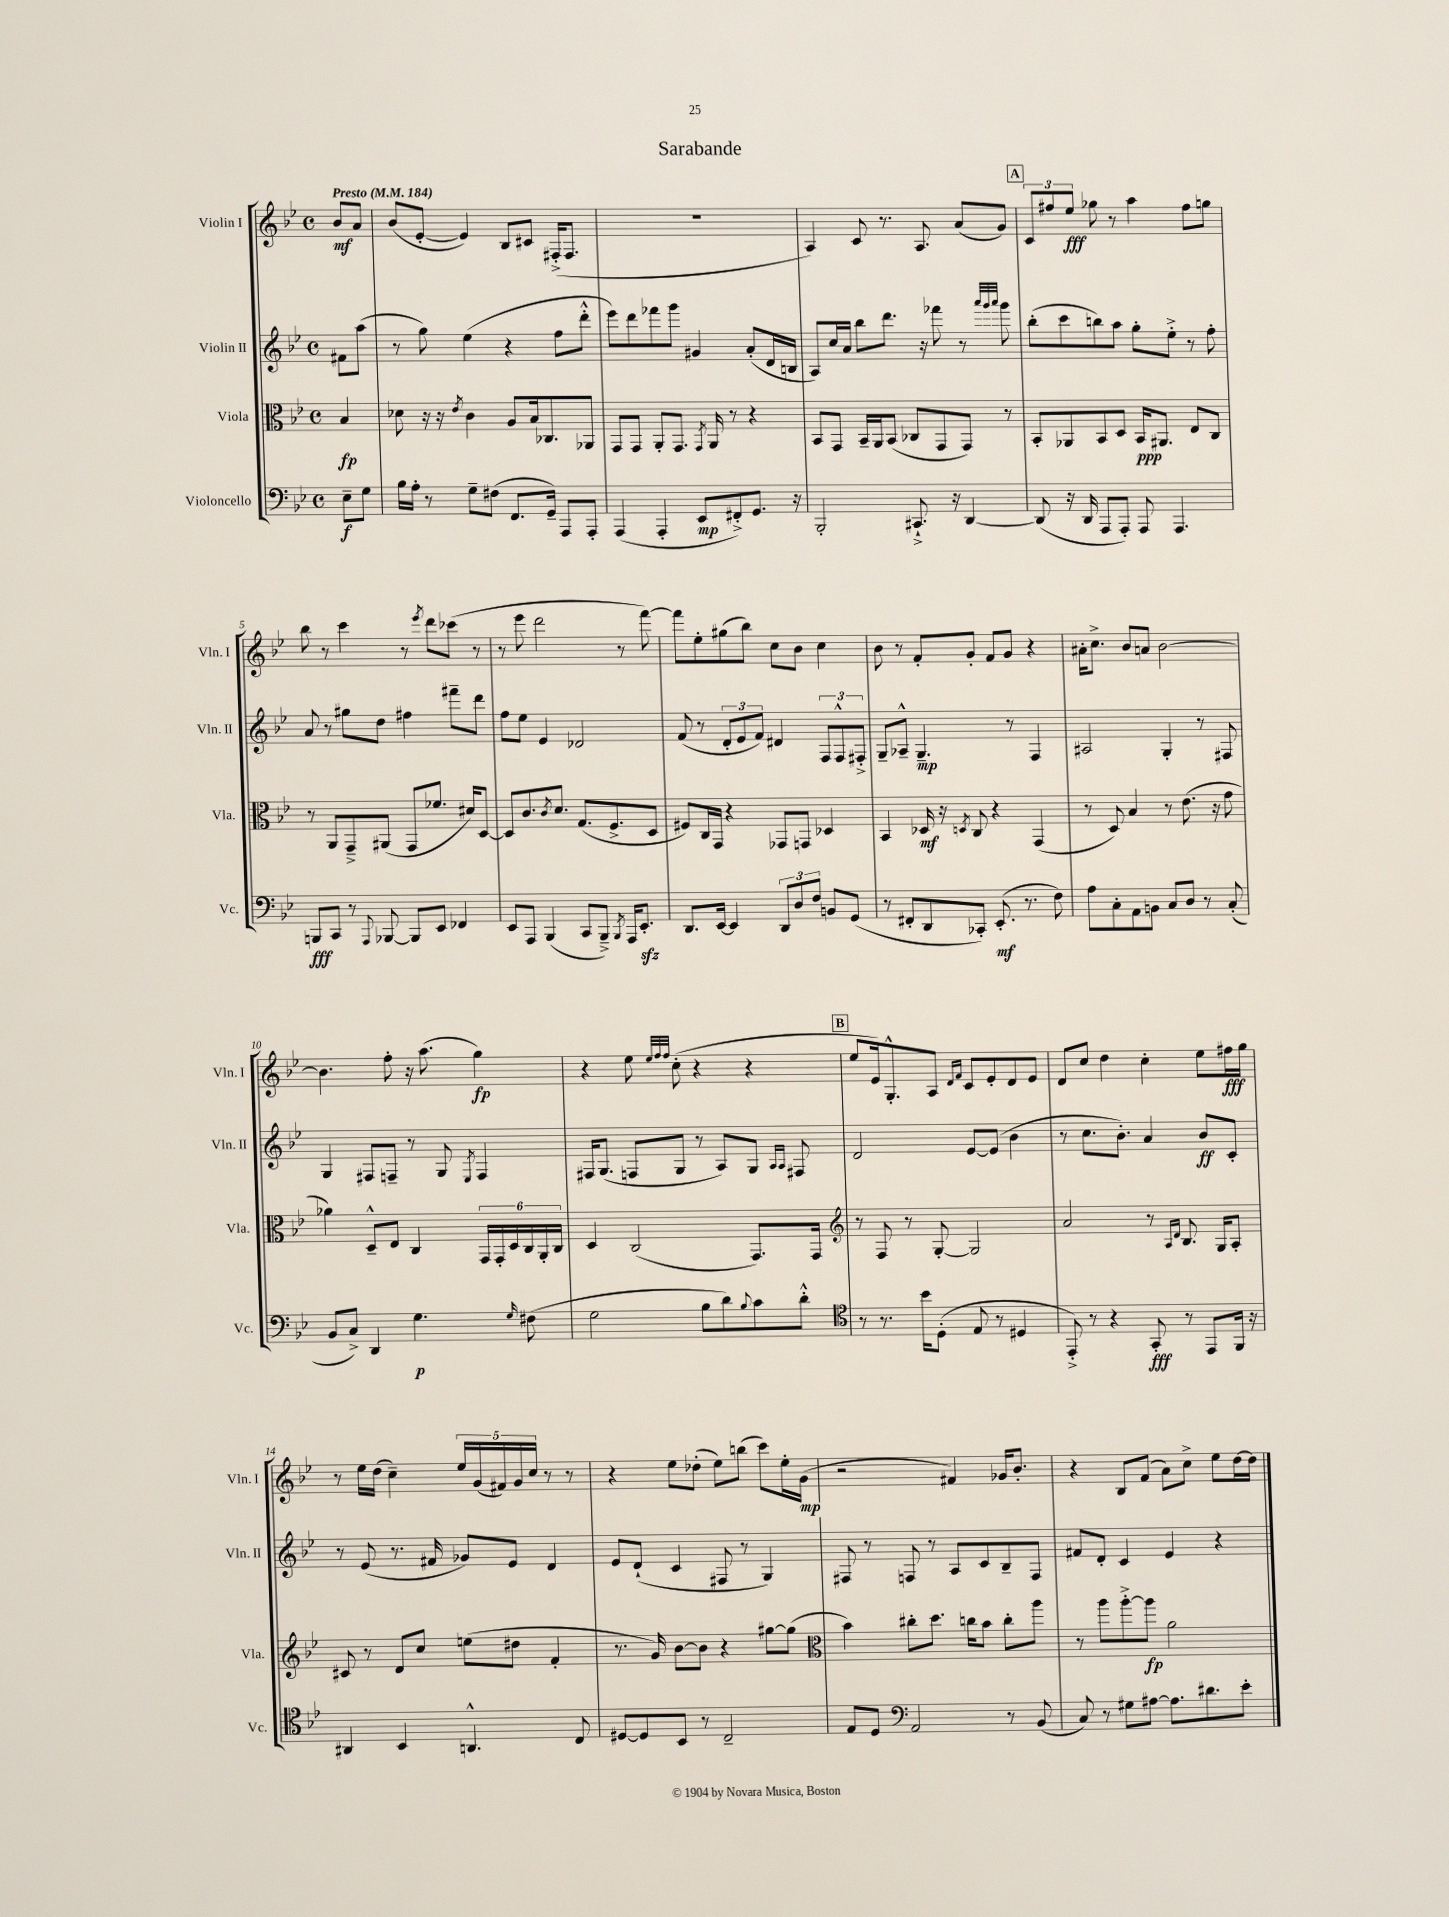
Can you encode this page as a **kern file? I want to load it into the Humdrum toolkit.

**kern	**dynam	**kern	**dynam	**kern	**dynam	**kern	**dynam
*part4	*part4	*part3	*part3	*part2	*part2	*part1	*part1
*staff4	*staff4	*staff3	*staff3	*staff2	*staff2	*staff1	*staff1
*I"Violoncello	*	*I"Viola	*	*I"Violin II	*	*I"Violin I	*
*I'Vc.	*	*I'Vla.	*	*I'Vln. II	*	*I'Vln. I	*
*clefF4	*	*clefC3	*	*clefG2	*	*clefG2	*
*k[b-e-]	*	*k[b-e-]	*	*k[b-e-]	*	*k[b-e-]	*
*M4/4	*	*M4/4	*	*M4/4	*	*M4/4	*
*met(c)	*	*met(c)	*	*met(c)	*	*met(c)	*
*MM184	*	*MM184	*	*MM184	*	*MM184	*
=	=	=	=	=	=	=	=
!	!	!	!	!	!	!LO:TX:a:B:t=Presto	!
8E-~\L	f	4B-/	fp	8f#X\L	.	8b-/L	mf
8G\J	.	.	.	(8aa\J	.	8a/J	.
=1	=1	=1	=1	=1	=1	=1	=1
16B-\LL	.	8d-X\	.	8r	.	(8b-/L	.
16A'\JJ	.	.	.	.	.	.	.
8r	.	16r	.	8gg\)	.	[8e-'/J	.
.	.	16r	.	.	.	.	.
.	.	8qe-/	.	.	.	.	.
8G~\L	.	4c\	.	(4ee-\	.	4e-/])	.
(8F#X\J	.	.	.	.	.	.	.
8.FF/L	.	8A/L	.	4r	.	8B-/L	.
.	.	16B-/k	.	.	.	8c#X/J	.
16GG~/Jk)	.	8.C-X/	.	.	.	.	.
8AAA/L	.	.	.	8ff\L	.	(16F#X'^/KL	.
.	.	.	.	.	.	8.F#/J	.
8AAA'/J	.	8AA-X/J	.	8ddd'^^\J	.	.	.
=2	=2	=2	=2	=2	=2	=2	=2
(4AAA/	.	8GG/L	.	8eee-\L)	.	1r	.
.	.	8GG/J	.	8ddd\	.	.	.
4AAA'/	.	8AA'/L	.	8fff-X\	.	.	.
.	.	8.GG/J	.	8ggg\J	.	.	.
8EE-/L	mp	.	.	4g#X/	.	.	.
.	.	8qGG/	.	.	.	.	.
.	.	16AA/	.	.	.	.	.
8FF#X'^/)	.	8r	.	.	.	.	.
8.GG/J	.	4r	.	(8a'/L	.	.	.
.	.	.	.	16d/L	.	.	.
16r	.	.	.	16Bn/JJ	.	.	.
=3	=3	=3	=3	=3	=3	=3	=3
2BBB-'/	.	8BB-/L	.	8A/L)	.	4A/)	.
.	.	8GG/J	.	16cc/L	.	.	.
.	.	.	.	16a/JJ	.	.	.
.	.	16BB-~/LL	.	8bb-\L	.	8c/	.
.	.	16AA/J	.	.	.	.	.
.	.	(8BB-/J	.	8.ddd\J	.	8.r	.
8.CC#X`^/	.	8C-X/L	.	.	.	.	.
.	.	.	.	16r	.	8.A/	.
.	.	8GG/	.	8fff-X\	.	.	.
16r	.	.	.	.	.	.	.
[4DD/	.	8GG/J)	.	8r	.	(8a/L	.
.	.	.	.	32qqaaa/LLL	.	.	.
.	.	.	.	32qqggg/	.	.	.
.	.	.	.	32qqaaa/JJJ	.	.	.
.	.	8r	.	8ggg\	.	8g/J)	.
!!LO:REH:place=s1:t=A
=4	=4	=4	=4	=4	=4	=4	=4
(8DD/]	.	8BB-'/L	.	(8bb-'\L	.	12c/L	.
.	.	.	.	.	.	12ff#X/	.
16r	.	8AA-X/	.	8ccc\	.	.	.
.	.	.	.	.	.	12ee-/J	fff
16DD/	.	.	.	.	.	.	.
8AAA/L	.	8BB-/	.	8bbn\)	.	8gg-X\	.
8AAA'/J)	.	8D/J	.	8aa\J	.	8r	.
8AAA/	.	16BB-/KL	ppp	8gg'\L	.	4aa\	.
.	.	8.AA#X/J	.	.	.	.	.
4.AAA/	.	.	.	8ee-'^\J	.	.	.
.	.	8E-/L	.	8r	.	8ff#\L	.
.	.	8C/J	.	8ff'\	.	8ggn\J	.
!!LO:LB:g=z
=5	=5	=5	=5	=5	=5	=5	=5
8BBBn/L	fff	8r	.	8a/	.	8bb-\	.
8CC/J	.	8AA/L	.	8r	.	8r	.
8r	.	8GG~^/	.	8gg#X\L	.	4ccc\	.
8qqAAA/	.	.	.	.	.	.	.
[8BBB-X/	.	(8AA#X/J	.	8dd\J	.	.	.
8BBB-/L]	.	8GG/L	.	4ff#X\	.	8r	.
.	.	.	.	.	.	8qeee-/	.
8EE-/J	.	8.f-X/J	.	.	.	8ddd\L	.
4FF-X/	.	.	.	8fff#X~\L	.	(8ccc-X\J	.
.	.	16d#X/KL)	.	.	.	.	.
.	.	[8D/J	.	8ddd\J	.	8r	.
=6	=6	=6	=6	=6	=6	=6	=6
8EE-/L	.	8D/L]	.	8ff\L	.	8r	.
8AAA/J	.	8.c/	.	8ee-\J	.	8eee-\	.
(4BBB-/	.	.	.	4e-/	.	2ddd\	.
.	.	8qc/	.	.	.	.	.
.	.	8.d/J	.	.	.	.	.
8CC/L	.	(8.G/L	.	2d-X/	.	.	.
8BBB-~^/J)	.	.	.	.	.	.	.
.	.	8.F^/	.	.	.	.	.
8qBBB-/	.	.	.	.	.	.	.
16AAA/KL	.	.	.	.	.	8r	.
8.EE-zz'/J	.	.	.	.	.	.	.
.	.	8D/J	.	.	.	[8fff\)	.
=7	=7	=7	=7	=7	=7	=7	=7
8.DD/L	.	8F#X/L)	.	(8f/	.	8fff\L]	.
.	.	16C/L	.	8r	.	8ee-'\	.
[16EE-/Jk	.	16GG/JJ	.	.	.	.	.
4EE-/]	.	4r	.	12d'/L	.	(8gg#X\	.
.	.	.	.	12e-/	.	.	.
.	.	.	.	.	.	8bb-\J)	.
.	.	.	.	12f/J)	.	.	.
12DD/L	.	8GG-X/L	.	4d#X/	.	8cc\L	.
12D/	.	.	.	.	.	.	.
.	.	8GGn/J	.	.	.	8b-\J	.
12F/J	.	.	.	.	.	.	.
8BBn/L	.	4D-X/	.	12F/L	.	4cc\	.
.	.	.	.	12F^^/	.	.	.
(8GG/J	.	.	.	.	.	.	.
.	.	.	.	12F#X'^/J	.	.	.
=8	=8	=8	=8	=8	=8	=8	=8
8r	.	4BB-/	.	8G~/L	.	8b-\	.
8FF#X'/L	.	.	.	8A-X~^^/J	.	8r	.
8DD/	.	16D-X/	mf	4.G~/	mp	8f'/L	.
.	.	16r	.	.	.	.	.
.	.	8qDn/	.	.	.	.	.
8CC-X'/J)	.	8C/	.	.	.	8g'/J	.
(8.EE-'/	mf	4r	.	.	.	8f/L	.
.	.	.	.	8r	.	8g/J	.
8.r	.	.	.	.	.	.	.
.	.	(4GG/	.	4F/	.	4r	.
8F\)	.	.	.	.	.	.	.
=9	=9	=9	=9	=9	=9	=9	=9
8A\L	.	8r	.	2A#X/	.	16a#X'\KL	.
.	.	.	.	.	.	8.cc^\J	.
8C'\	.	8D/)	.	.	.	.	.
8AA\	.	4B-/	.	.	.	8b-/L	.
8BBn\J	.	.	.	.	.	8an/J	.
8C/L	.	8r	.	4G'/	.	[2b-\	.
8D/J	.	(8.e-\	.	.	.	.	.
8r	.	.	.	8r	.	.	.
.	.	16r	.	.	.	.	.
(8C'/	.	8g\	.	8F#X/	.	.	.
!!LO:LB:g=z
=10	=10	=10	=10	=10	=10	=10	=10
8BB-/L	.	4a-X\)	.	4G/	.	4.b-\]	.
8C^/J)	.	.	.	.	.	.	.
4DD/	.	8D~^^/L	.	8F#X/L	.	.	.
.	.	8E-/J	.	8Fn~/J	.	8ff'\	.
4.G\	p	4C/	.	8r	.	16r	.
.	.	.	.	.	.	(8.aa\	.
.	.	.	.	8G/	.	.	.
.	.	.	.	8qE-/	.	.	.
.	.	24GG/LL	.	4F/	.	4gg\)	fp
.	.	24GG'/	.	.	.	.	.
.	.	24D/	.	.	.	.	.
16qqG/	.	.	.	.	.	.	.
(8F#X\	.	24C/	.	.	.	.	.
.	.	24AA'/	.	.	.	.	.
.	.	24C/JJ	.	.	.	.	.
=11	=11	=11	=11	=11	=11	=11	=11
2G\	.	4D/	.	16F#X/KL	.	4r	.
.	.	.	.	(8.G/J	.	.	.
.	.	(2C/	.	8Fn/L	.	8ee-\	.
.	.	.	.	.	.	32qqee-/LLL	.
.	.	.	.	.	.	32qqff/	.
.	.	.	.	.	.	32qqff/JJJ	.
.	.	.	.	8G/J	.	(8cc'\	.
8B-\L	.	.	.	8r	.	4r	.
8d\)	.	.	.	8A/L)	.	.	.
8qqB-/	.	.	.	.	.	.	.
8c\	.	8.GG/L)	.	8G/J	.	4r	.
.	.	.	.	16qqA/LL	.	.	.
.	.	.	.	16qqA/JJ	.	.	.
8d'^^\J	.	.	.	8F#X/	.	.	.
.	.	16GG/Jk	.	.	.	.	.
!!LO:REH:place=s1:t=B
=12	=12	=12	=12	=12	=12	=12	=12
*clefC4	*	*clefG2	*	*	*	*	*
8r	.	8r	.	2d/	.	8ee-/L	.
8.r	.	8F/	.	.	.	16e-/k)	.
.	.	.	.	.	.	8.G'^^/	.
.	.	8r	.	.	.	.	.
16b-\KL	.	.	.	.	.	.	.
(8D'\J	.	[8G'/	.	.	.	8A/J	.
.	.	.	.	.	.	16qqd/LL	.
.	.	.	.	.	.	16qqf/JJ	.
8E-/	.	2G/]	.	[8e-/L	.	8c/L	.
8r	.	.	.	(8e-/J]	.	8e-'/	.
4D#X/	.	.	.	4b-\	.	8d/	.
.	.	.	.	.	.	8e-/J	.
=13	=13	=13	=13	=13	=13	=13	=13
8EE-'^/)	.	2a/	.	8r	.	8d/L	.
8r	.	.	.	8.cc\L	.	8cc/J	.
4r	.	.	.	.	.	4dd\	.
.	.	.	.	8.b-'\J)	.	.	.
8GG'/	fff	8r	.	4a/	.	4cc'\	.
.	.	16qqA/LL	.	.	.	.	.
.	.	16qqd/JJ	.	.	.	.	.
8r	.	8.B-/	.	.	.	.	.
8EE-/L	.	.	.	8b-/L	ff	8ee-\L	.
.	.	16G/KL	.	.	.	.	.
16FF/Jk	.	8A'/J	.	8c'/J	.	16ff#X\L	fff
16r	.	.	.	.	.	16gg\JJ	.
!!LO:LB:g=z
=14	=14	=14	=14	=14	=14	=14	=14
4AA#X/	.	8c#X/	.	8r	.	8r	.
.	.	8r	.	(8e-/	.	16ee-\LL	.
.	.	.	.	.	.	(16dd\JJ	.
4BB-/	.	8d/L	.	8.r	.	4cc~\)	.
.	.	8cc/J	.	.	.	.	.
.	.	.	.	16f#X/	.	.	.
4.AAn^^/	.	(8een\L	.	8g-X/L)	.	20ee-/LL	.
.	.	.	.	.	.	(20g/	.
.	.	.	.	.	.	20f#X/)	.
.	.	8dd#X\J	.	8e-/J	.	.	.
.	.	.	.	.	.	20g/	.
.	.	.	.	.	.	20cc/JJ	.
.	.	4f'/	.	4d/	.	8r	.
8C/	.	.	.	.	.	8r	.
=15	=15	=15	=15	=15	=15	=15	=15
[8D#X/L	.	8.r	.	8e-/L	.	4r	.
8D#/]	.	.	.	(8d`/J	.	.	.
.	.	16g/)	.	.	.	.	.
8BB-/J	.	[8b-\L	.	4c/	.	8ee-\L	.
8r	.	8b-\J]	.	.	.	(8dd-X'\J	.
2C~/	.	4r	.	8F#X/	.	8ee-\L)	.
.	.	.	.	8r	.	(8bbn\J	.
.	.	[8gg#X\L	.	4G/)	.	8ccc\L)	.
.	.	(8gg#\J]	.	.	.	16ee-'\L	.
.	.	.	.	.	.	(16g\JJ	mp
=16	=16	=16	=16	=16	=16	=16	=16
*	*	*clefC3	*	*	*	*	*
8E-/L	.	4b-\)	.	8F#X/	.	2r	.
8D/J	.	.	.	8r	.	.	.
*clefF4	*	*	*	*	*	*	*
2AA/	.	8cc#X'\L	.	8Fn/	.	.	.
.	.	8.dd\J	.	8r	.	.	.
.	.	.	.	8A/L	.	4f#X/)	.
.	.	16ccn\KL	.	.	.	.	.
.	.	8b-\J	.	8c/	.	.	.
8r	.	8cc'\L	.	8B-~/	.	16g-X/KL	.
.	.	.	.	.	.	8.b-'/J	.
(8BB-/	.	8aa\J	.	8F/J	.	.	.
=17	=17	=17	=17	=17	=17	=17	=17
8C/)	.	8r	.	8f#X/L	.	4r	.
8r	.	8aa\L	.	8d'/J	.	.	.
8G#X\L	.	[8aa'^\	.	4c/	.	8B-/L	.
[8A#X\J	.	8aa\J]	fp	.	.	(8f/J	.
8.A#\L]	.	2a\	.	4e-/	.	8a\L)	.
.	.	.	.	.	.	8cc^\J	.
8.d#X\	.	.	.	.	.	.	.
.	.	.	.	4r	.	8ee-\L	.
8e-'\J	.	.	.	.	.	[16dd\L	.
.	.	.	.	.	.	16dd\JJ]	.
==	==	==	==	==	==	==	==
*-	*-	*-	*-	*-	*-	*-	*-
